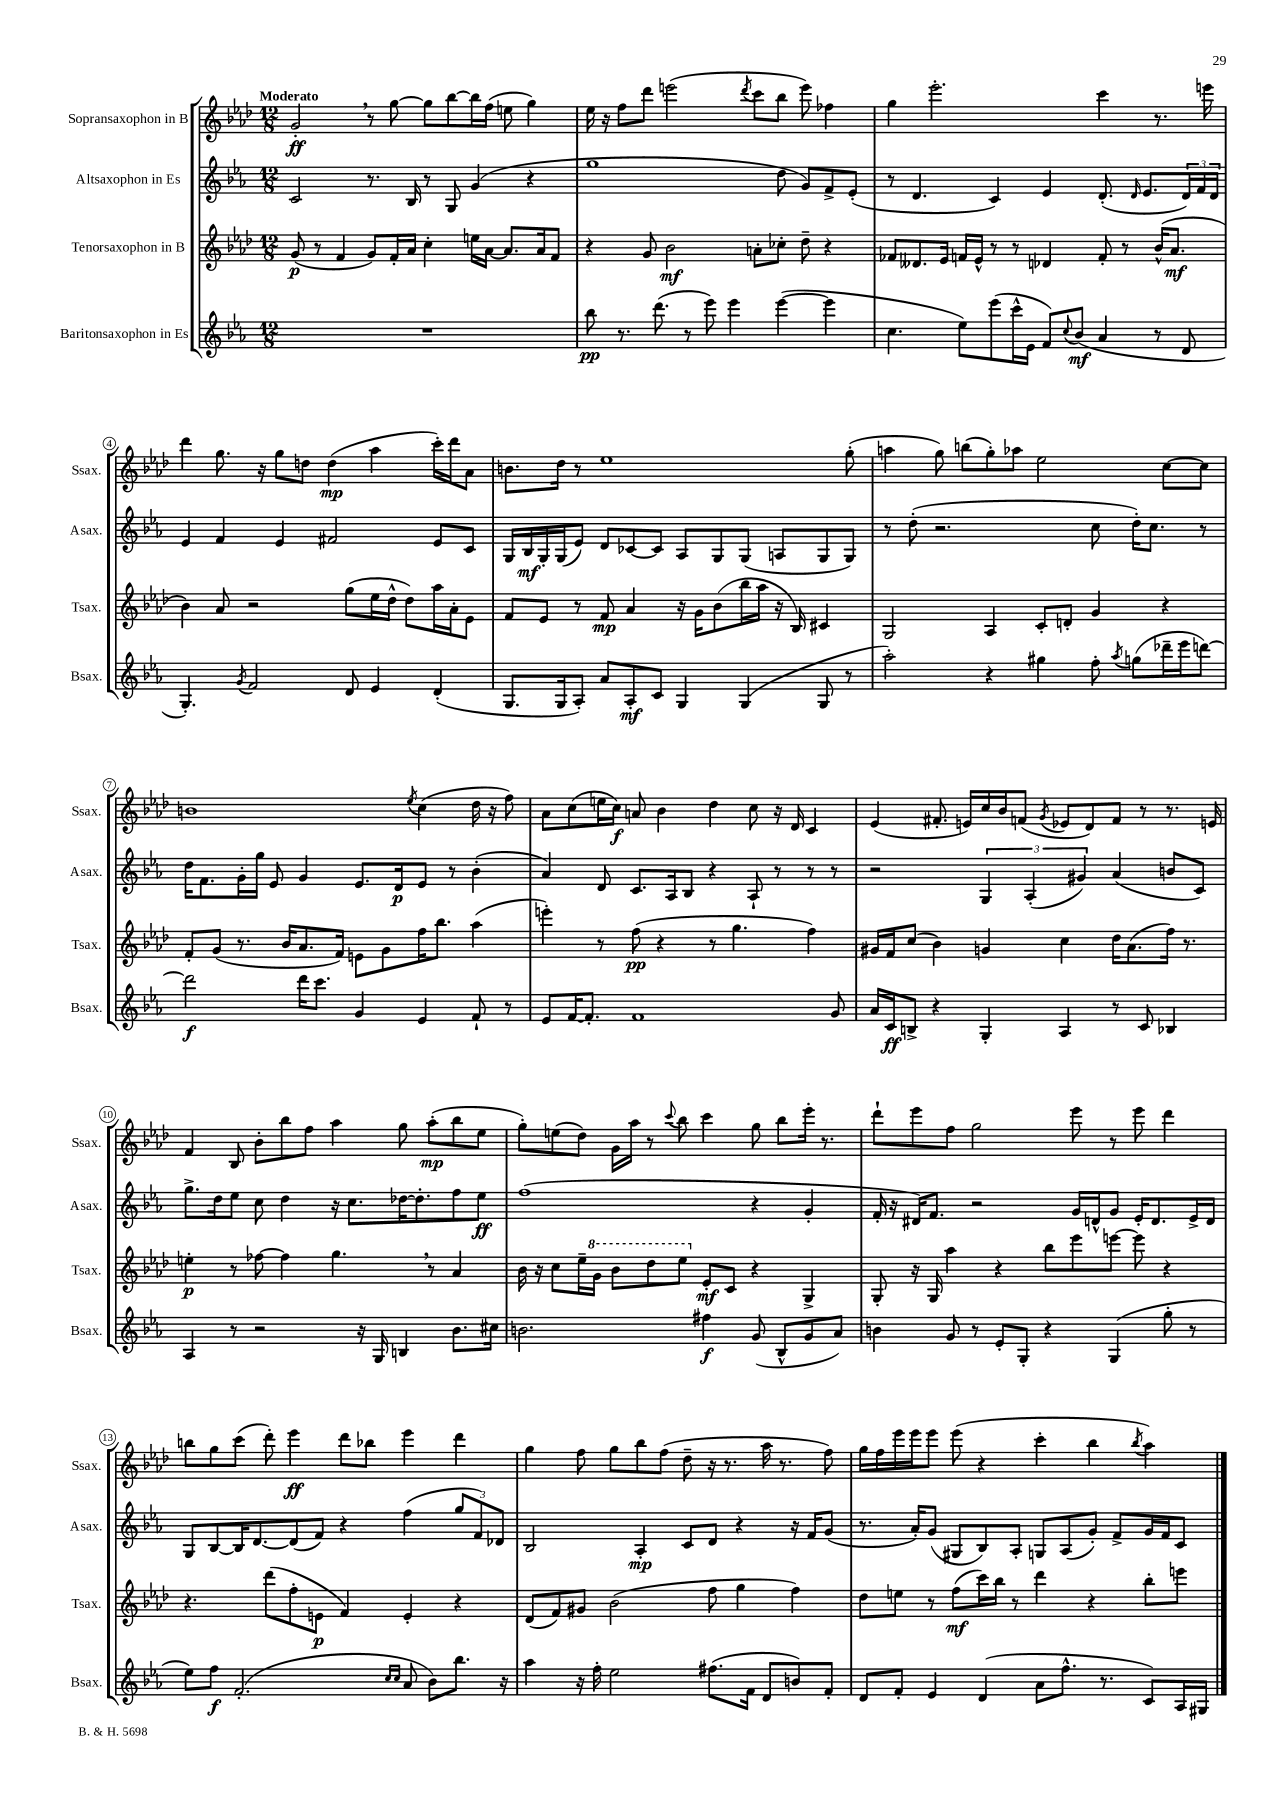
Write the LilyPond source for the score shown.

<<
\new StaffGroup <<
\new Staff = "s0" \with { instrumentName = "Sopransaxophon in B" shortInstrumentName = "Ssax." } {
    \clef treble \key aes \major \numericTimeSignature \time 12/8 \tempo "Moderato"
    g'2-.\ff \breathe r8 g''8~ g''8 bes''8~ bes''16 f''16( e''8 g''4) |
    ees''16 r16 f''8 des'''8 e'''2( \acciaccatura { des'''8 } c'''8 bes''8 e'''8) fes''4 |
    g''4 ees'''2.-. c'''4 r8. e'''16 |
    des'''4 g''8. r16 g''8 d''8 d''4\mp( aes''4 c'''16-.) des'''16 aes'8 |
    b'8. des''16 r8 ees''1 g''8-.( |
    a''4 g''8) b''8( g''8-.) aes''8 ees''2 c''8~ c''8 |
    b'1 \acciaccatura { ees''8 } c''4( des''16 r16 f''8) |
    aes'8 c''8( e''16 c''16\f) a'8 bes'4 des''4 c''8 r16 des'16 c'4 |
    ees'4( fis'8.-. e'16) c''16 bes'16 f'8( \acciaccatura { g'8 } ees'8 des'8) f'8 r8 r8. e'16 |
    f'4 bes8 bes'8-. bes''8 f''8 aes''4 g''8 aes''8-.\mp( bes''8 ees''8 |
    g''8-.) e''8( des''8) g'16 aes''16 r8 \appoggiatura { c'''8 } bes''8 c'''4 g''8 bes''8 ees'''16-. r8. |
    des'''8-! ees'''8 f''8 g''2 ees'''8 r8 ees'''8 des'''4 |
    b''8 g''8 c'''8( des'''8-.) ees'''4\ff des'''8 bes''8 ees'''4 des'''4 |
    g''4 f''8 g''8 bes''8 f''8( des''8-- r16 r8. aes''16 r8. f''8) |
    g''16 f''16 ees'''16 ees'''16 ees'''8 ees'''8( r4 c'''4-. bes''4 \acciaccatura { bes''8 } aes''4) \bar "|." |
}
\new Staff = "s1" \with { instrumentName = "Altsaxophon in Es" shortInstrumentName = "Asax." } {
    \clef treble \key ees \major \numericTimeSignature \time 12/8
    c'2 r8. bes16 r8 g8 g'4( r4 |
    g''1 d''8 g'8) f'8-> ees'8-.( |
    r8 d'4. c'4) ees'4 d'8.-.( \grace { d'16 } ees'8. \tuplet 3/2 { d'16) f'16 d'16 } |
    ees'4 f'4 ees'4 fis'2 ees'8 c'8 |
    g16 bes16\mf g16-. g16( ees'8) d'8 ces'8~ ces'8 aes8 g8 g8( a8 g8 g8) |
    r8 d''8-.( r2. c''8 d''16-.) c''8. r8 |
    d''16 f'8. g'16-. g''16 ees'8 g'4 ees'8. d'16\p ees'8 r8 bes'4-.( |
    aes'4) d'8 c'8. aes16 bes8 r4 aes8-! r8 r8 r8 |
    r2 \tuplet 3/2 { g4 aes4-.( gis'4) } aes'4( b'8 c'8) |
    g''8.-> d''16 ees''8 c''8 d''4 r16 c''8. des''16~ des''8.-. f''8 ees''8\ff |
    f''1( r4 g'4-. |
    f'16-. r16 dis'16) f'8. r2 g'16 d'16-^ g'8 ees'16-. d'8. ees'16-> d'16 |
    g8 bes8~ bes16 d'8.~ d'8( f'8) r4 f''4( \tuplet 3/2 { g''8 f'8) des'8 } |
    bes2 aes4-.\mp c'8 d'8 r4 r16 f'16 g'8( |
    r8. aes'16-.) g'8( gis8 bes8) aes8-. g8 aes8( g'8-.) f'8-> g'16 f'16 c'8 \bar "|." |
}
\new Staff = "s2" \with { instrumentName = "Tenorsaxophon in B" shortInstrumentName = "Tsax." } {
    \clef treble \key aes \major \numericTimeSignature \time 12/8
    g'8\p( r8 f'4 g'8) f'16-. aes'16 c''4-. e''16 aes'16~ aes'8. aes'16 f'8 |
    r4 g'8 bes'2\mf a'8-. ces''8-. des''8-- r4 |
    fes'8 deses'8. ees'16 f'16 ees'16-^ r8 r8 des'4 f'8-. r8 bes'16-^( aes'8.\mf |
    bes'4) aes'8 r2 g''8( ees''16 des''16-^ des''8) aes''16 aes'16-. ees'8 |
    f'8 ees'8 r8 f'8\mp aes'4 r16 g'16 bes'8( bes''16 aes''16 r16 bes16) cis'4 |
    g2 aes4 c'8-. d'8-. g'4 r4 |
    f'8-. g'8( r8. bes'16 aes'8. f'16) e'8 g'8 f''16 bes''8. aes''4( |
    e'''4-.) r8 f''8\pp( r4 r8 g''4. f''4) |
    gis'16 f'16 c''8( bes'4) g'4 c''4 des''16 aes'8.( f''16) r8. |
    e''4-.\p r8 fes''8~ fes''4 g''4. \breathe r8 aes'4 |
    bes'16 r16 c''8 ees''16-- \ottava #1 g''16 bes''8 des'''8 ees'''8 \ottava #0 ees'8-.\mf c'8 r4 g4-> |
    g8-. r16 g16 aes''4 r4 bes''8 ees'''8 e'''8~ e'''8 r4 |
    r4. des'''8( f''8-. e'8\p f'4) e'4-. r4 |
    des'8( f'8) gis'8 bes'2( f''8 g''4 f''4) |
    des''8 e''8 r8 f''8\mf( c'''16) bes''16 r8 des'''4 r4 bes''8-. e'''8 \bar "|." |
}
\new Staff = "s3" \with { instrumentName = "Baritonsaxophon in Es" shortInstrumentName = "Bsax." } {
    \clef treble \key ees \major \numericTimeSignature \time 12/8
    R1. |
    bes''8\pp r8. d'''8.( r8 ees'''8) ees'''4 ees'''4~( ees'''4 |
    c''4. ees''8) ees'''8( c'''16-^ ees'16 f'8) \appoggiatura { c''8 } bes'8\mf( aes'4 r8 d'8 |
    g4.-.) \acciaccatura { g'8 } f'2 d'8 ees'4 d'4-.( |
    g8. g16 aes8-.) aes'8 aes8-.\mf c'8 g4 g4( g8 r8 |
    aes''2-.) r4 gis''4 f''8-. \acciaccatura { aes''8 } g''8( des'''16-- ees'''16 d'''8~) |
    d'''2\f d'''16 c'''8. g'4 ees'4 f'8-! r8 |
    ees'8 f'16~ f'8.-. f'1 g'8 |
    aes'16 c'16\ff b8-> r4 g4-. aes4 r8 c'8 bes4 |
    aes4 r8 r2 r16 g16 b4 bes'8. cis''16 |
    b'2. fis''4\f g'8( bes8-^ g'8 aes'8) |
    b'4 g'8 r8 ees'8-. g8-. r4 g4( g''8-. r8 |
    ees''8) f''8\f f'2.-.( \grace { c''16 c''16 } aes'8 bes'8) bes''8. r16 |
    aes''4 r16 f''16-. ees''2 fis''8.( f'16 d'8 b'8) f'8-. |
    d'8 f'8-. ees'4 d'4( aes'8 f''8.-^ r8. c'8) aes16 gis16 \bar "|." |
}
>>
>>
\layout { \context { \Score \override BarNumber.stencil = #(make-stencil-circler 0.1 0.3 ly:text-interface::print) } }
